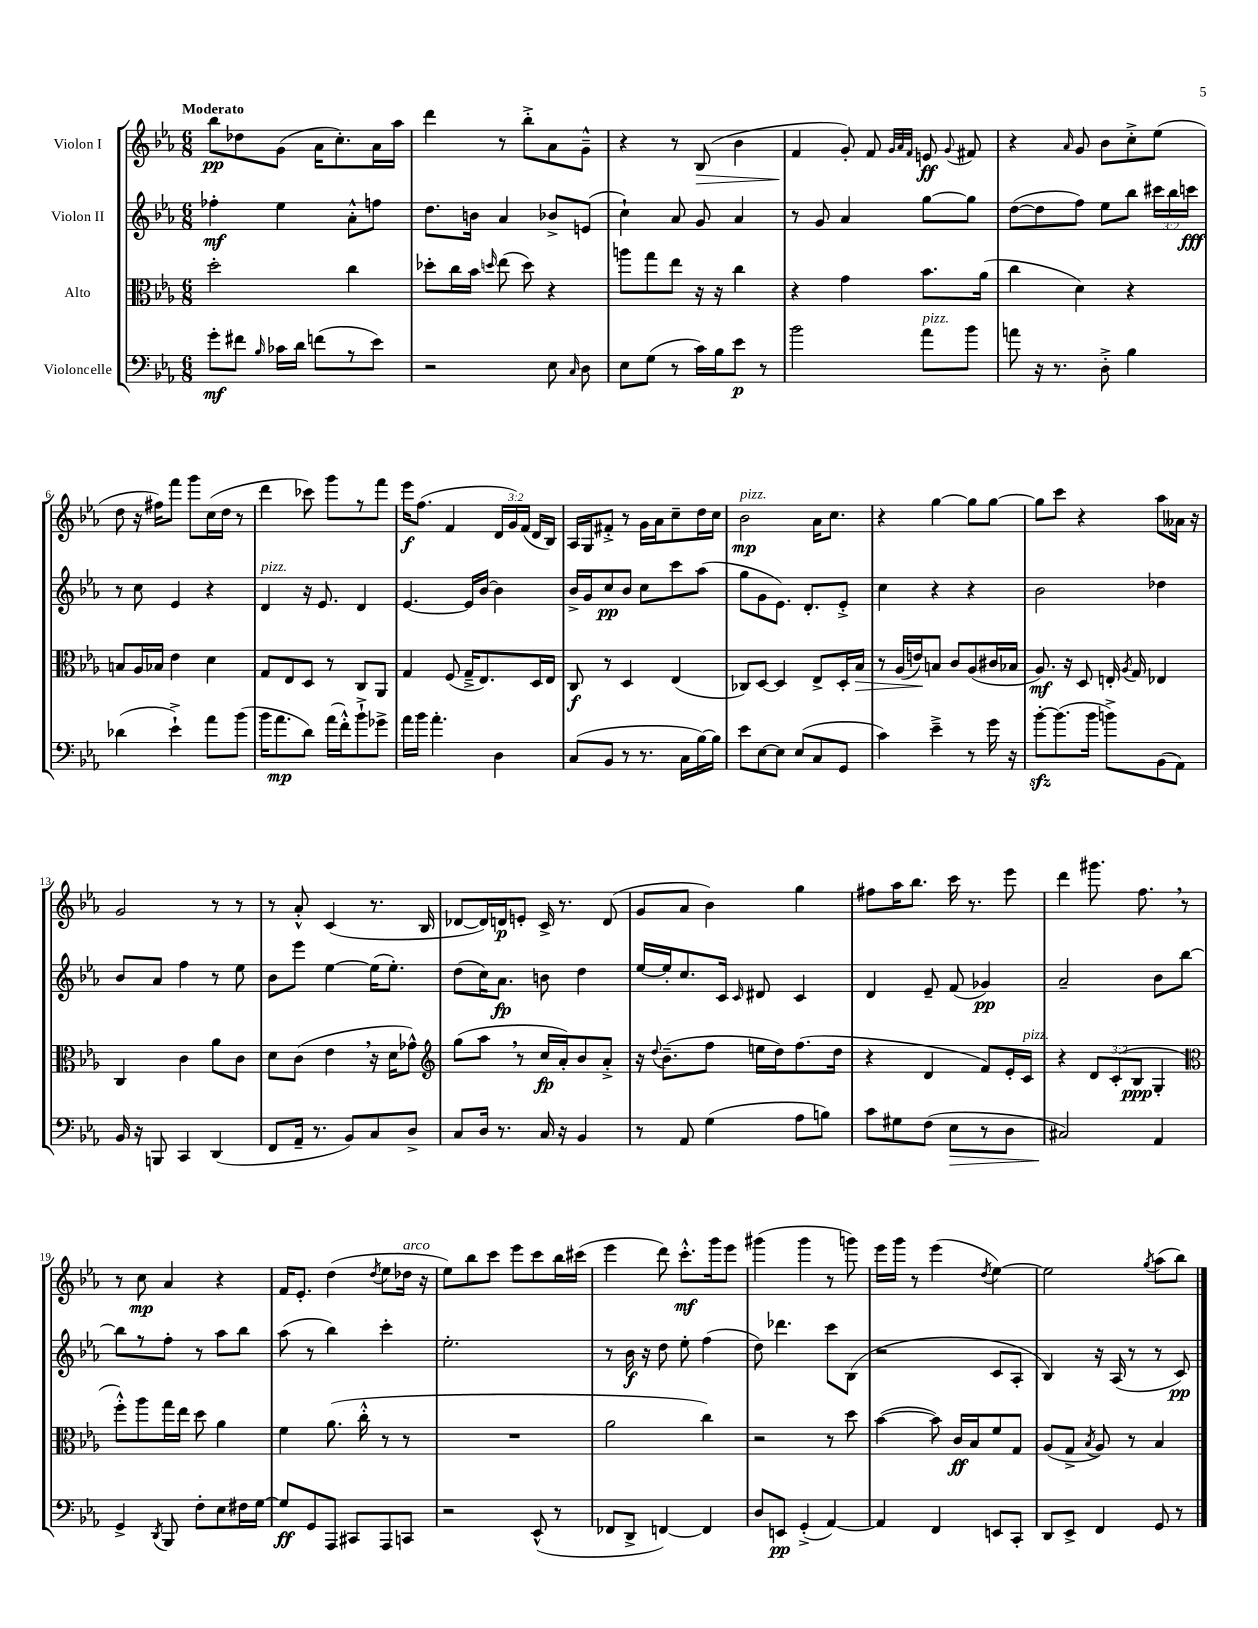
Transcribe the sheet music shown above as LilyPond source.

<<
\new StaffGroup <<
\new Staff = "s0" \with { instrumentName = "Violon I" } {
    \clef treble \key ees \major \numericTimeSignature \time 6/8 \override Staff.TupletNumber.text = #tuplet-number::calc-fraction-text \tempo "Moderato"
    \autoBeamOff bes''8[\pp des''8 g'8]( aes'16[ c''8.-.) aes'16 aes''16] |
    d'''4 r8 bes''8[-.-> aes'8 g'8]---^ |
    r4 r8 bes8\>( bes'4 |
    f'4\! g'8-.) f'8 \grace { g'32[ aes'32 f'32] } e'8\ff \appoggiatura { g'8 } fis'8 |
    r4 \grace { aes'16 } g'8 bes'8[ c''8-.-> ees''8]( |
    d''8 r16 fis''16[) f'''8] g'''8[ c''16( d''16] r8 |
    d'''4 ces'''8) g'''8[ r8 f'''8] |
    ees'''16[\f f''8.]( f'4 \tuplet 3/2 { d'16[ g'16) f'16]( } d'16[ bes16]) |
    aes16[ g16 fis'8]-.-> r8 g'16[ aes'16 c''8-- d''16 c''16] |
    bes'2\mp^\markup { \italic "pizz." } aes'16[ c''8.] |
    r4 g''4~ g''8[ g''8]~ |
    g''8[ c'''8] r4 aes''8[ aeses'16] r16 |
    g'2 r8 r8 |
    r8 aes'8-.-^ c'4( r8. bes16 |
    des'8[~ des'16) d'16\p e'8]-. c'16-> r8. d'8( |
    g'8[ aes'8] bes'4) g''4 |
    fis''8[ aes''16 bes''8.] c'''16 r8. ees'''8 |
    d'''4 gis'''8. f''8. \breathe r8 |
    r8 c''8\mp aes'4 r4 |
    f'16[ ees'8.]-. d''4( \acciaccatura { d''8 } ees''8[ des''16]^\markup { \italic "arco" } r16 |
    ees''8[) bes''8 c'''8] ees'''8[ c'''8 bes''16 cis'''16]( |
    ees'''4 d'''8) c'''8.[-.-^\mf g'''16 ees'''8] |
    gis'''4( gis'''4 r8 g'''8) |
    ees'''16[ g'''16] r8 ees'''4( \acciaccatura { d''8 } ees''4~) |
    ees''2 \acciaccatura { g''8 } aes''8[( bes''8]) \bar "|." |
}
\new Staff = "s1" \with { instrumentName = "Violon II" } {
    \clef treble \key ees \major \numericTimeSignature \time 6/8 \override Staff.TupletNumber.text = #tuplet-number::calc-fraction-text
    \autoBeamOff fes''4-.\mf ees''4 aes'8[-.-^ f''8] |
    d''8.[ b'16] aes'4 bes'8[-> e'8]( |
    c''4-!) aes'8 g'8 aes'4 |
    r8 g'8 aes'4 g''8[~ g''8] |
    d''8[~( d''8 f''8]) ees''8[ bes''8] \tuplet 3/2 { cis'''16[ bes''16 c'''16]\fff } |
    r8 c''8 ees'4 r4 |
    d'4^\markup { \italic "pizz." } r16 ees'8. d'4 |
    ees'4.~ ees'16[ bes'16]~ bes'4 |
    bes'16[-> g'16 c''8\pp bes'8] c''8[ c'''8 aes''8]( |
    g''8[ g'8 ees'8.]) d'8.[-. ees'8]-.-> |
    c''4 r4 r4 |
    bes'2 des''4 |
    bes'8[ aes'8] f''4 r8 ees''8 |
    bes'8[ ees'''8] ees''4~ ees''16[( ees''8.]-.) |
    d''8[( c''16) aes'8.]\fp b'8 d''4 |
    ees''16[~ ees''16-. c''8. c'16] \grace { c'16 } dis'8 c'4 |
    d'4 ees'8-- f'8( ges'4\pp) |
    aes'2-- bes'8[ bes''8]~ |
    bes''8[ r8 f''8]-. r8 aes''8[ bes''8] |
    aes''8( r8 bes''4) c'''4-. |
    ees''2.-. |
    r8 bes'16\f r16 d''8 ees''8-. f''4( |
    d''8) des'''4. c'''8[ bes8]( |
    r2 c'8[ aes8]-. |
    bes4) r16 aes16( r8 r8 c'8\pp) \bar "|." |
}
\new Staff = "s2" \with { instrumentName = "Alto" } {
    \clef alto \key ees \major \numericTimeSignature \time 6/8 \override Staff.TupletNumber.text = #tuplet-number::calc-fraction-text
    \autoBeamOff d''2-. c''4 |
    des''8[-. c''16 bes'16] \grace { d''16 } ees''8( d''8) r4 |
    a''8[ g''8 ees''8] r16 r16 c''4 |
    r4 g'4 bes'8.[ aes'16]( |
    c''4 d'4) r4 |
    b8[ aes16 bes16] ees'4 d'4 |
    g8[ ees8 d8] r8 c8[ aes,8] |
    g4 f8( g16[---> ees8.) d16 ees16] |
    c8\f r8 d4 ees4( |
    ces8[) d8]~ d4 ees8[-> d16-. bes16]\> |
    r8 aes16[( e'16\!) b8] c'8[ aes8( cis'16 bes16] |
    aes8.\mf) r16 d8 e16-. \acciaccatura { aes8 } g16 ees4 |
    c4 c'4 aes'8[ c'8] |
    d'8[ c'8]( ees'4 \breathe r16 d'16[ ges'8]-^) |
    \clef treble g''8[( aes''8] \breathe r8 c''16[\fp aes'16-.) bes'8 aes'8]-.-> |
    r16 \appoggiatura { d''8 } bes'8.[--( f''8] e''16[ d''16) f''8.( d''16] |
    r4 d'4 f'8[) ees'16-. c'16]^\markup { \italic "pizz." } |
    r4 \tuplet 3/2 { d'8[ c'8-.( bes8]\ppp } g4-. |
    \clef alto f''8[-.-^) aes''8 g''16 ees''16] d''8 aes'4 |
    f'4 aes'8.( c''16-.-^ r8 r8 |
    R2. |
    aes'2 c''4) |
    r2 r8 d''8 |
    bes'4~( bes'8) c'16[\ff bes16 f'8 g8] |
    aes8[( g8]-> \acciaccatura { bes8 } aes8) r8 bes4 \bar "|." |
}
\new Staff = "s3" \with { instrumentName = "Violoncelle" } {
    \clef bass \key ees \major \numericTimeSignature \time 6/8
    \autoBeamOff g'8[-.\mf fis'8] \grace { bes16 } ces'16[ d'16] f'8[( r8 ees'8]) |
    r2 ees8 \grace { c16 } d8 |
    ees8[ g8]( r8 c'16[) bes16 ees'8]\p r8 |
    bes'2 aes'8[^\markup { \italic "pizz." } bes'8] |
    a'8 r16 r8. d8-.-> bes4 |
    des'4( ees'4-!->) aes'8[ bes'8]( |
    bes'16[ aes'8.\mp d'8]) aes'16[( f'16-.-^) bes'8-!-> ges'8]-> |
    aes'16[ bes'16] aes'4.-. d4 |
    c8[( bes,8] r8 r8. c16[ bes16~) bes16] |
    ees'8[ ees8~ ees8] ees8[( c8 g,8] |
    c'4) ees'4---> r8 g'16 r16 |
    bes'8[~-.\sfz bes'8.( bes'16] b'8[->) bes,8( aes,8]) |
    bes,16 r16 b,,8 c,4 d,4( |
    f,8[ aes,16]-- r8. bes,8[) c8 d8]-> |
    c8[ d16] r8. c16 r16 bes,4 |
    r8 aes,8 g4( aes8[ b8]) |
    c'8[ gis8 f8]( ees8[\> r8 d8] |
    cis2\!) aes,4 |
    g,4-> \acciaccatura { d,8 } bes,,8 f8[-. ees8 fis16 g16]~ |
    g8[\ff g,8 aes,,8] cis,8[ aes,,8 c,8] |
    r2 ees,8-^( r8 |
    fes,8[ d,8]-> f,4~) f,4 |
    d8[ e,8]\pp g,4-.->( aes,4~) |
    aes,4 f,4 e,8[ c,8]-. |
    d,8[ ees,8]-> f,4 g,8 r8 \bar "|." |
}
>>
>>
